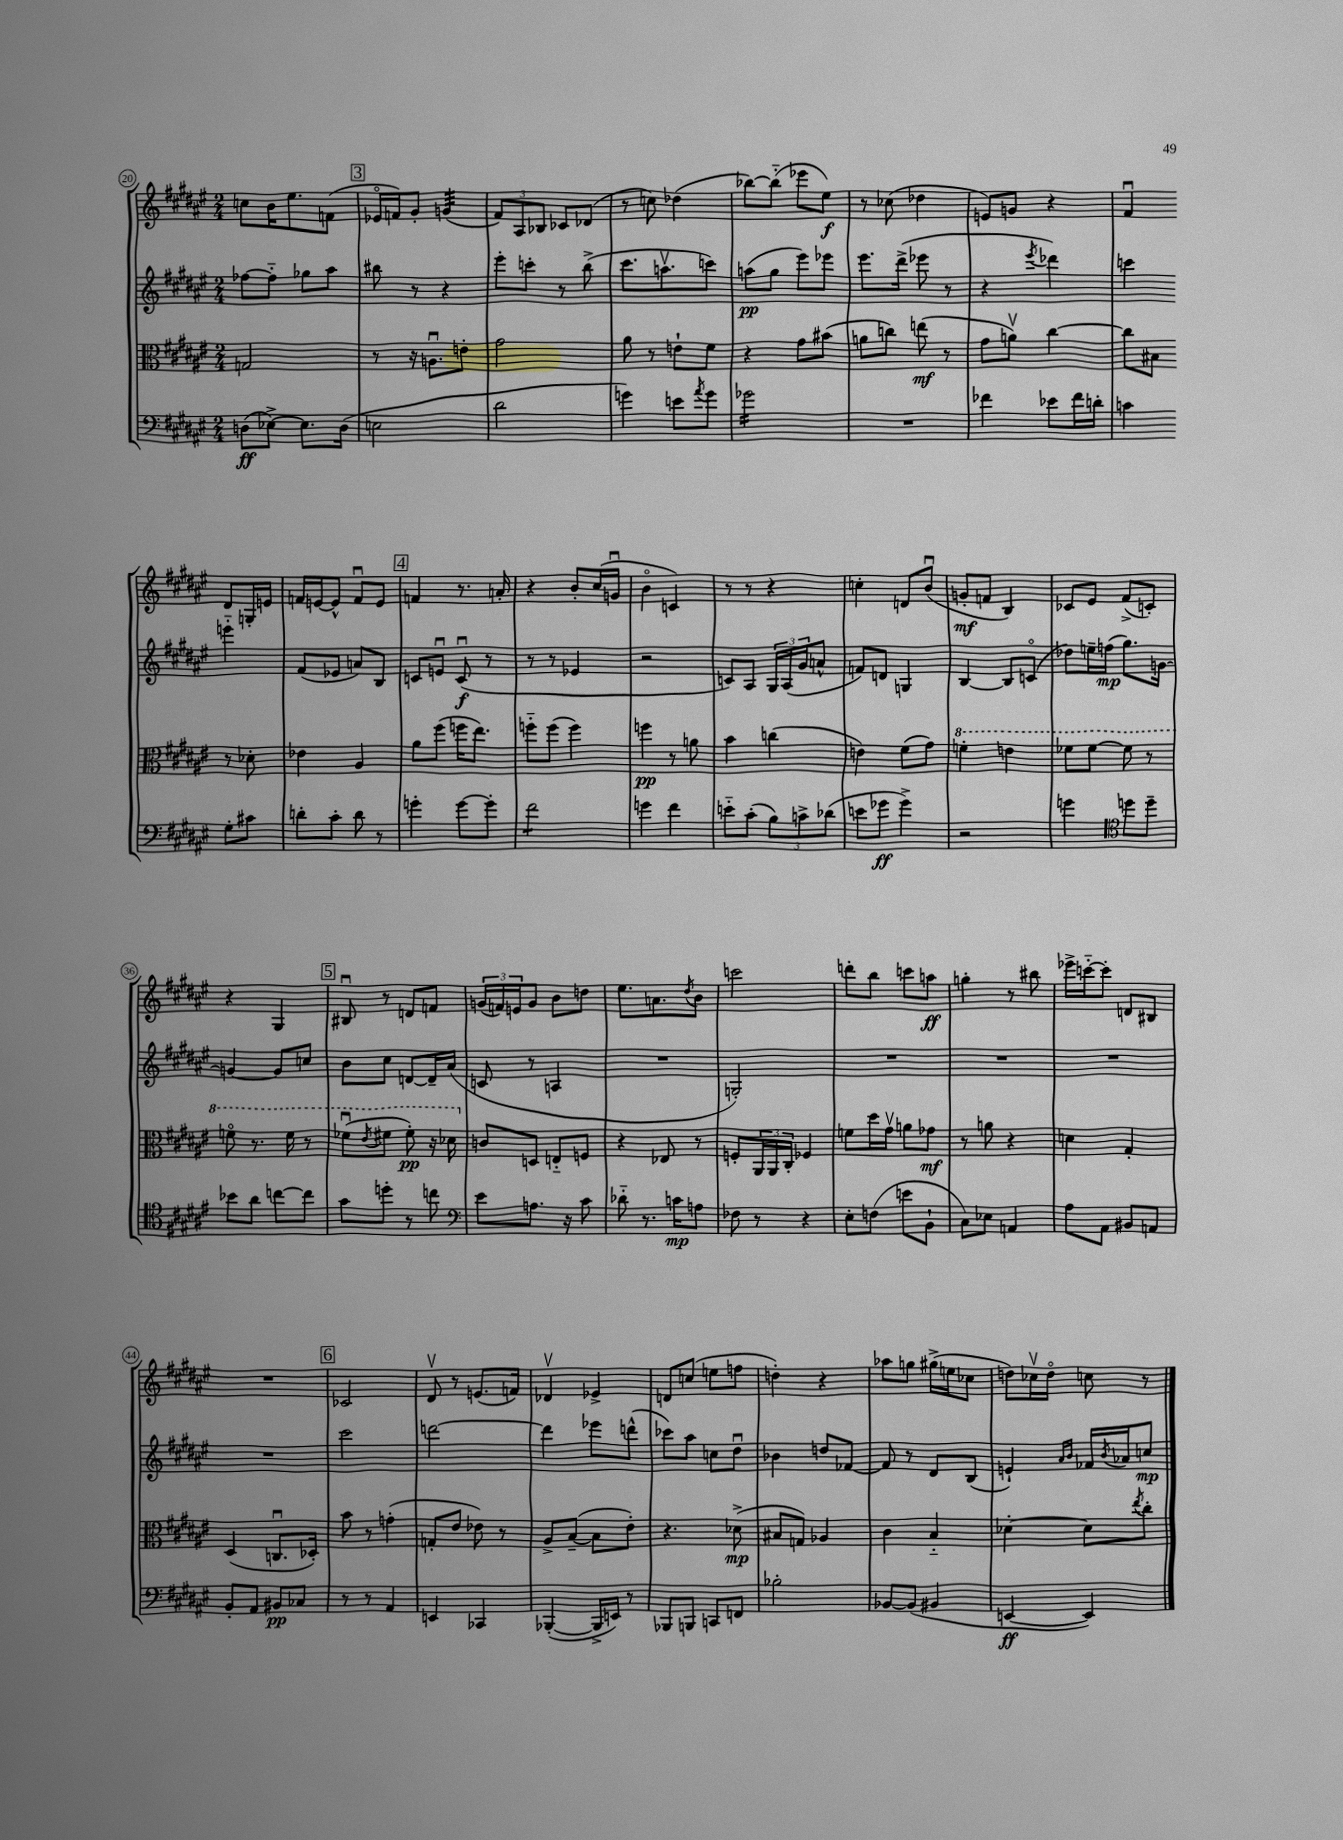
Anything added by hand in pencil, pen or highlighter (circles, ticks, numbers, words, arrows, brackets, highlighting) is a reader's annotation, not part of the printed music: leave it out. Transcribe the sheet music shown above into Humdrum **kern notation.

**kern	**kern	**kern	**kern
*staff4	*staff3	*staff2	*staff1
*clefF4	*clefC3	*clefG2	*clefG2
*k[f#c#g#d#a#e#]	*k[f#c#g#d#a#e#]	*k[f#c#g#d#a#e#]	*k[f#c#g#d#a#e#]
*M2/4	*M2/4	*M2/4	*M2/4
(8D	2G	[8ff-	8cc
[8E-^)	.	8ff-'~]	16b
.	.	.	8.ee#
8.E-]	.	8gg-	.
.	.	8aa#	(8f
(16D	.	.	.
=	=	=	=
2E	8r	8bb#	16e-o
.	.	.	16f)
.	16r	8r	8g#'
.	8.Au	.	.
.	.	4r	(4g
.	8e'	.	.
=	=	=	=
2d#	2g#	8eee#'	12f#)
.	.	.	12A#
.	.	8ccc'	.
.	.	.	12B-
.	.	8r	8c-
.	.	(8bb^	(8d-
=	=	=	=
4g)	8a#	8.ccc#	8r
.	8r	.	8cc)
.	.	8.aav	.
8e	8e`	.	(4dd-
8qa#	.	.	.
8g	8f#	8ccc)	.
=	=	=	=
2g-	4r	(8aa	[8bb-)
.	.	8gg#	(8bb-'~]
.	8g#	8eee#)	8eee-
.	(8b#	8eee-	8ee#)
=	=	=	=
2r	8a	8.eee#	8r
.	8cc)	.	(8cc-
.	.	(16ddd#^	.
.	(8ee	8eee-	4dd-
.	8r	8r	.
=	=	=	=
4f-	8g#	4r	8e)
.	8av)	.	8g
.	.	8qeee#	.
8e-	[4cc#	4ddd-)	4r
16f-	.	.	.
16d'	.	.	.
=	=	=	=
4c	8cc#]	4ccc	4f#u
.	8B#	.	.
8G#'	8r	4eee'~	8d#
8c#	8d-'	.	16G'
.	.	.	16e
=	=	=	=
8d'	4e-	(8f#	16f
.	.	.	[16e
8c#'	.	8e-	8e^^]
8d	4A#	8a)	8fu
8r	.	8B	8e
=	=	=	=
4g'	8a#	8c	4f
.	(8ff#	8eu	.
[8g	16ff	(8cu	8.r
.	8.ee#)	.	.
8g']	.	8r	.
.	.	.	16a'
=	=	=	=
2f#	8ff'~	8r	4r
.	(8ff	8r	.
.	4ff)	4e-	8b'
.	.	.	(16cc#
.	.	.	16gu
=	=	=	=
4g	4ff	2r	4bo
4f#	8r	.	4c)
.	8a	.	.
=	=	=	=
8e'~	4b	8c)	8r
(8c#'	.	8A#	8r
12B)	(4cc	24G#	4r
.	.	(24A#	.
12c^	.	24g#	.
.	.	8a^^	.
(12d-	.	.	.
=	=	=	=
8e	4e)	8f)	4cc'
8g-	.	8d	.
4g-^)	(8f#	4G	8d
.	8g#)	.	(8bu
=	=	=	=
2r	4ff'	[4B	8g'
.	.	.	8f
.	4ee	8B]	4B)
.	.	(8co	.
=	=	=	=
4g	8ff-	8dd-)	8c-
.	[8ff-	16ee~	8e#
.	.	(16ff	.
*clefC4	*	*	*
8dd	8ff-]	8.gg#)	(8f#^
8dd~	8r	.	8c')
.	.	[16g	.
=	=	=	=
8b-	8ffo	4g_	4r
8a#	8.r	.	.
[8cc	.	8g]	4G#
.	16ff	.	.
8cc]	8r	8cc	.
=	=	=	=
8g#	(8ff-u	8b	8B#u
.	8qee#	.	.
8dd'	8ff#	8cc#	8r
8r	8ff#')	[8d	8d
8cc	16r	16d~]	8f
.	16dd-	(16a#	.
=	=	=	=
*clefF4	*	*	*
8e#	8c	8c	(24g
.	.	.	24f)
.	.	.	24e
8.A	8D	8r	8g
.	8E'~	4A	8b
16r	.	.	.
8c#	8F	.	8dd
=	=	=	=
8d-'~	4r	2r	8.ee#
8.r	.	.	.
.	.	.	8.a
.	8E-	.	.
16c	.	.	.
.	.	.	8qdd#
8A	8r	.	8b
=	=	=	=
8F-	8F'	2G')	2ccc
8r	24AA#	.	.
.	24AA#	.	.
.	24C#'	.	.
4r	4F-	.	.
=	=	=	=
8E#'	8f	2r	8ddd'
(8F	16dd#	.	8bb
.	16g#v	.	.
8e	8a	.	8ccc
8BB`	8g-	.	8aa
=	=	=	=
8C#)	8r	2r	4gg'
8E-	8a	.	.
4AA	4r	.	8r
.	.	.	8bb#
=	=	=	=
8A#	4d	2r	16eee-^
.	.	.	[16ccc'~
8AA#	.	.	8ccc']
8BB#	4G#'	.	8d
8AA	.	.	8B#
=	=	=	=
8BB'	(4D#	2r	2r
8AA#	.	.	.
8BB#	8.Cu	.	.
8C-	.	.	.
.	16D-')	.	.
=	=	=	=
8r	8b	2ccc#	2c-
8r	8r	.	.
4AA#	(4g'	.	.
=	=	=	=
4EE	8G'	[2ddd	8d#v
.	8e#	.	8r
4CC-	8e-)	.	(8.e
.	8r	.	.
.	.	.	16f)
=	=	=	=
([4BBB-'	8A#^	4ddd]	4d-v
.	([8B~	.	.
16BBB-^]	8B]	8eee-	4e-^
16EE)	.	.	.
8r	8e#')	(8ddd^^	.
=	=	=	=
8BBB-	4.r	8ccc-)	8d
8BBB	.	8aa#	(8cc
8CC	.	8cc	8ee
8FF	(8d-^	8dd#u	8ff
=	=	=	=
2B-'	8B#	4b-	4dd')
.	8G)	.	.
.	4A-	8dd	4r
.	.	[8f-	.
=	=	=	=
[8BB-	4c#	8f-]	8aa-
(8BB-]	.	8r	8gg
4BB#	4B'~	8d#	(16gg#^
.	.	.	16ee
.	.	(8B	8cc-
=	=	=	=
[4EE	[4d-'	4e`)	8dd)
.	.	.	16cc-v
.	.	.	16ddo
.	.	16qqa#	.
.	.	16qqb	.
4EE])	8d-]	16f-	8cc
.	.	8qb	.
.	.	16a-	.
.	8qee#	.	.
.	8cc#'	8cc	8r
==	==	==	==
*-	*-	*-	*-
